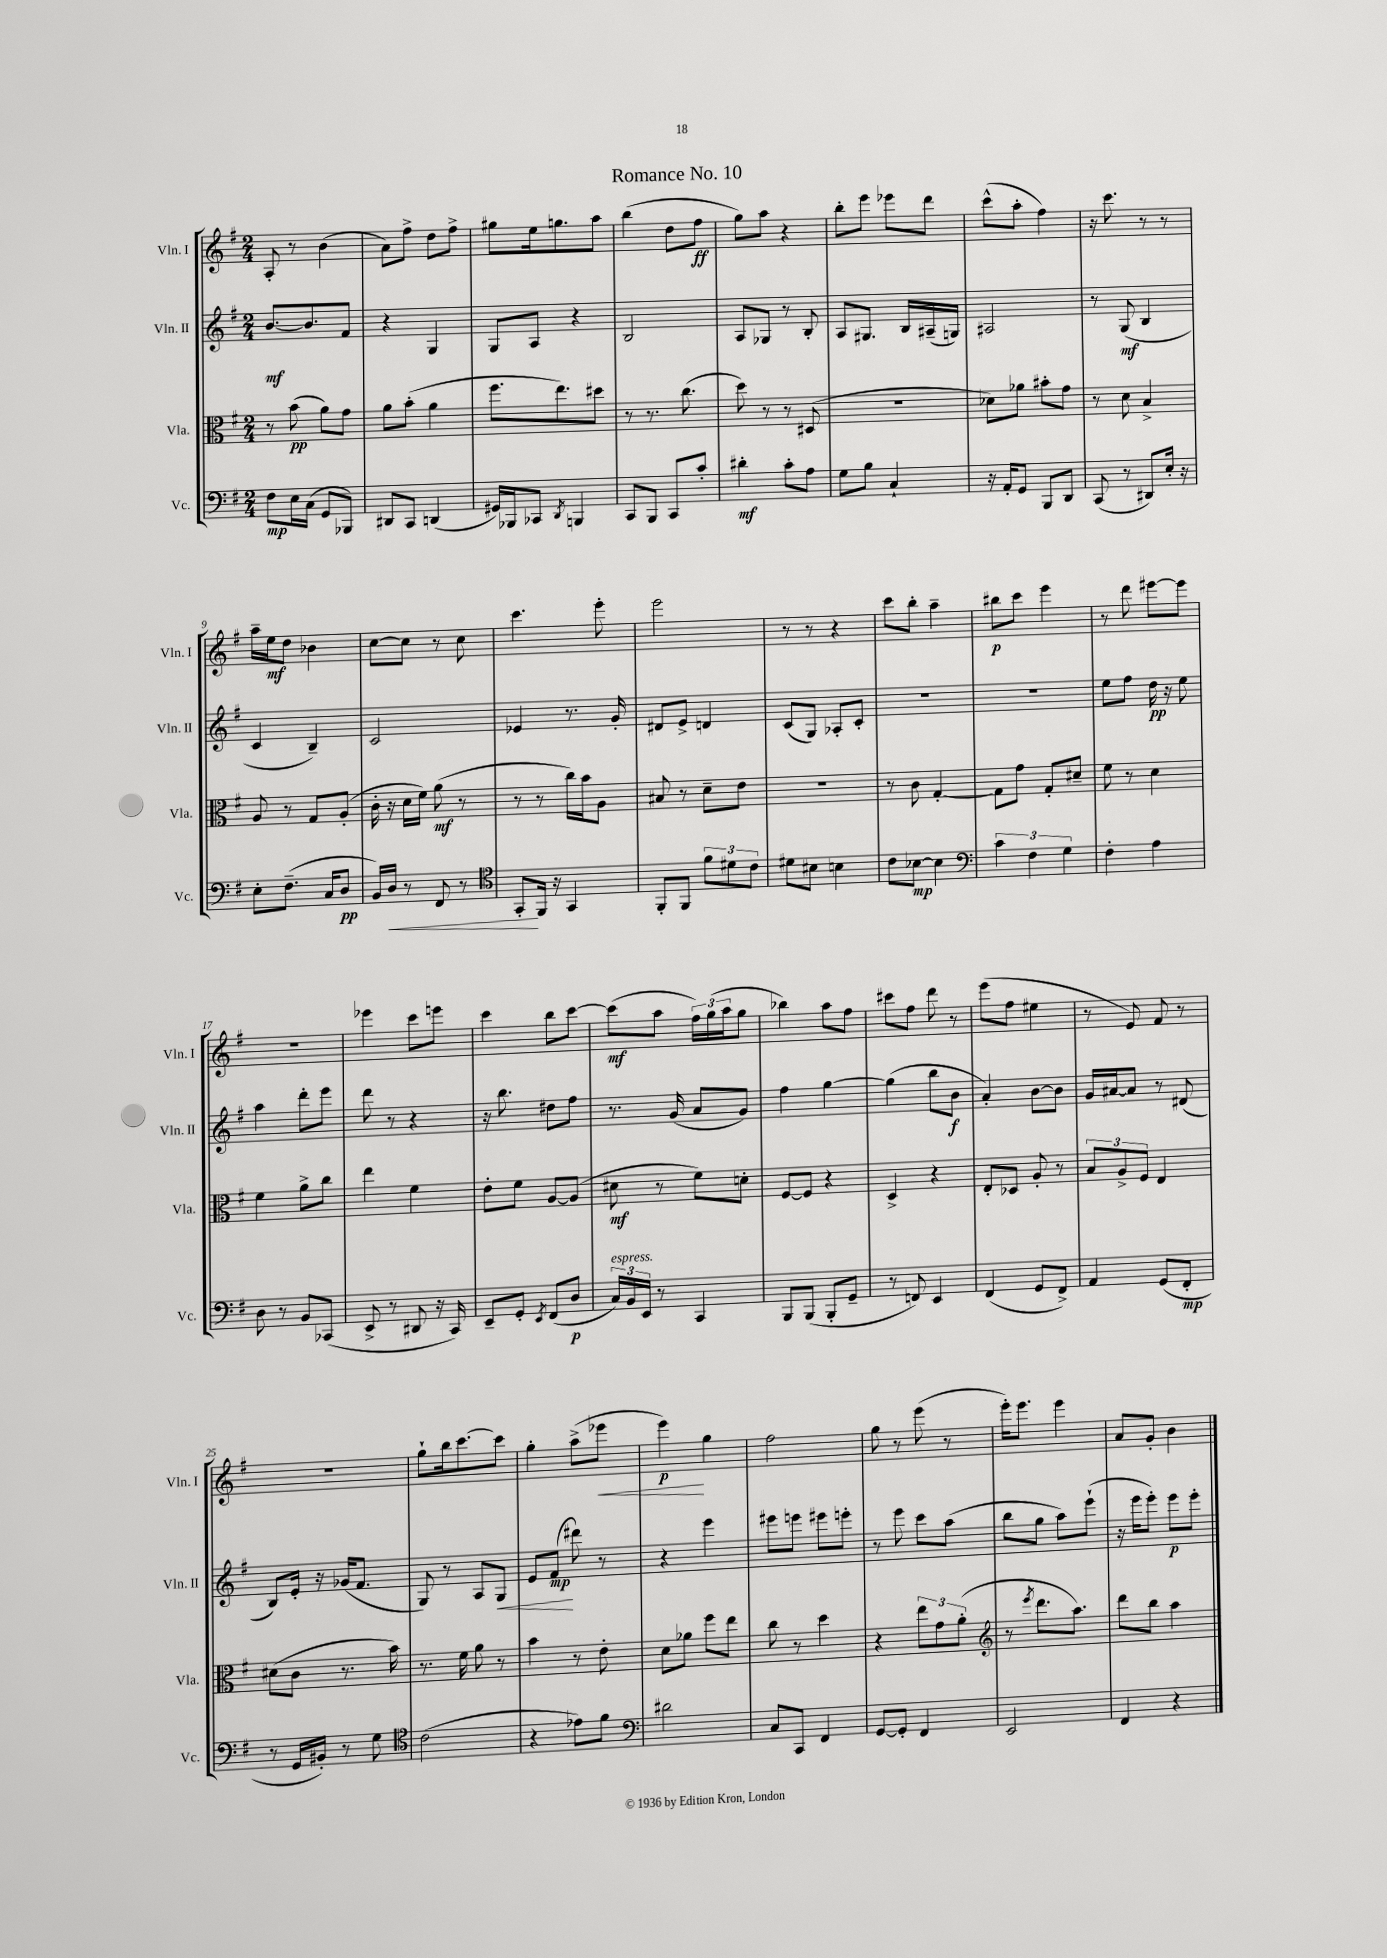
\header { title = "Romance No. 10" }
<<
\new StaffGroup <<
\new Staff = "s0" \with { instrumentName = "Vln. I" shortInstrumentName = "Vln. I" } {
    \clef treble \key g \major \numericTimeSignature \time 2/4
    a8-. r8 b'4( |
    a'8) fis''8-> d''8 fis''8-> |
    gis''8 e''16 g''8. a''8 |
    b''4( d''8 fis''8\ff |
    g''8) a''8 r4 |
    b''8-. e'''8 ees'''8 d'''8 |
    c'''8-^( a''8-. fis''4) |
    r16 c'''8. r8 r8 |
    a''16-- e''16\mf d''8 bes'4 |
    c''8~ c''8 r8 c''8 |
    c'''4. e'''8-. |
    e'''2 |
    r8 r8 r4 |
    c'''8 b''8-. a''4-- |
    bis''8\p c'''8 e'''4 |
    r8 d'''8 eis'''8~ eis'''8 |
    R2 |
    ees'''4 c'''8 e'''8 |
    c'''4 b''8 c'''8~ |
    c'''8\mf( a''8 \tuplet 3/2 { fis''16) g''16( a''16 } g''8 |
    bes''4) a''8 fis''8 |
    cis'''8 fis''8 d'''8 r8 |
    e'''8( fis''8 eis''4 |
    r8 e'8) fis'8 r8 |
    r2 |
    g''8-! b''16 c'''8.~ c'''8 |
    g''4-. a''8->( ees'''8\< |
    e'''4\p\!) g''4 |
    fis''2 |
    g''8 r8 e'''8( r8 |
    e'''16-.) e'''8. e'''4 |
    a'8 g'8-. b'4 \bar "|." |
}
\new Staff = "s1" \with { instrumentName = "Vln. II" shortInstrumentName = "Vln. II" } {
    \clef treble \key g \major \numericTimeSignature \time 2/4
    b'8.~\mf b'8. fis'8 |
    r4 g4 |
    g8 a8 r4 |
    b2 |
    a8 ges8 r8 b8-. |
    a8 gis8. b16 ais16--( g16) |
    ais2 |
    r8 g8\mf( b4 |
    c'4 b4--) |
    c'2 |
    ees'4 r8. g'16-. |
    dis'8 e'8-> d'4 |
    c'8( g8) aes8-. c'8-. |
    R2 |
    R2 |
    e''8 fis''8 d''16\pp r16 e''8 |
    a''4 d'''8-. e'''8 |
    d'''8 r8 r4 |
    r16 b''8. dis''8 fis''8 |
    r8. g'16( a'8 g'8) |
    fis''4 g''4~ |
    g''4( b''8 b'8\f |
    a'4-.) b'8~ b'8 |
    g'16 ais'16~ ais'8 r8 dis'8( |
    b8) e'16-. r16 ges'16( fis'8. |
    g8) r8 a8 g8\< |
    e'8 fis'8\mp\!( dis'''8) r8 |
    r4 e'''4 |
    eis'''8 e'''8 eis'''8 e'''8-. |
    r8 e'''8 c'''8 a''8( |
    b''8 g''8 a''8) e'''8-!( |
    r16 e'''16 e'''8-.) e'''8\p e'''8-. \bar "|." |
}
\new Staff = "s2" \with { instrumentName = "Vla." shortInstrumentName = "Vla." } {
    \clef alto \key g \major \numericTimeSignature \time 2/4
    r8 b'8\pp( a'8) g'8 |
    a'8 b'8-.( a'4 |
    fis''8. e''8.) dis''8 |
    r8 r8. c''8.( |
    d''8) r8 r8 dis8( |
    r2 |
    des'8) aes'8 bis'8-. g'8 |
    r8 d'8 b4-> |
    a8 r8 g8 a8-.( |
    c'16-. r16 d'16 fis'16) a'8\mf( r8 |
    r8 r8 c''16) b'16 a8 |
    bis8 r8 d'8-- e'8 |
    r2 |
    r8 c'8 g4~-. |
    g8 g'8 g8-. dis'8-- |
    fis'8 r8 d'4 |
    fis'4 a'8-> c''8 |
    e''4 fis'4 |
    e'8-. fis'8 a8~ a8( |
    dis'8\mf r8 fis'8) d'8-. |
    fis8~ fis8 r4 |
    d4-> r4 |
    e8-. des8 a8-. r8 |
    \tuplet 3/2 { b8 a8-> fis8 } e4 |
    dis'8( c'8 r8. b'16) |
    r8. fis'16 a'8 r8 |
    b'4 r8 e'8-. |
    d'8 aes'8 fis''8 e''8 |
    c''8 r8 d''4 |
    r4 \tuplet 3/2 { e''8 g'8 a'8-.( } |
    \clef treble r8 \acciaccatura { e'''8 } d'''8. a''8.) |
    d'''8 b''8 a''4 \bar "|." |
}
\new Staff = "s3" \with { instrumentName = "Vc." shortInstrumentName = "Vc." } {
    \clef bass \key g \major \numericTimeSignature \time 2/4
    fis8\mp e16 c16( g,8 bes,,8) |
    dis,8 c,8 d,4( |
    gis,16) bes,,16 ces,8 \acciaccatura { d,8 } b,,4 |
    c,8 b,,8 c,8 c'8-. |
    dis'4-.\mf c'8-. a8 |
    g8 b8 c4-! |
    r16 a,16-. g,8 b,,8 d,8 |
    c,8( r8 dis,8) e16-. r16 |
    e8-. fis8.--( c16 d8\pp |
    b,16) d16\< r8 fis,8 r8 |
    \clef tenor g,8-.\! fis,16 r16 g,4 |
    fis,8-. fis,8 \tuplet 3/2 { fis'8 dis'8 c'8 } |
    dis'8 bis8 b4 |
    c'8 bes8~\mp bes4 |
    \clef bass \tuplet 3/2 { c'4 fis4 g4 } |
    fis4-. a4 |
    d8 r8 b,8 ces,8( |
    e,8-> r8 dis,8 r16 c,16) |
    e,8-- g,8-. \acciaccatura { e,8 } fis,8( d8\p |
    \tuplet 3/2 { c16^\markup { \italic "espress." }) b,16 e,16 } r8 c,4 |
    b,,8 b,,8( b,,8-. g,8-- |
    r8 f,8) e,4 |
    fis,4( g,8 fis,8->) |
    a,4 g,8( fis,8-.\mp |
    r8 g,16 bis,16-.) r8 g8 |
    \clef tenor c'2( |
    r4 ees'8) fis'8 |
    \clef bass dis'2 |
    c8 c,8 fis,4 |
    g,8~ g,8-. fis,4 |
    e,2 |
    fis,4 r4 \bar "|." |
}
>>
>>
